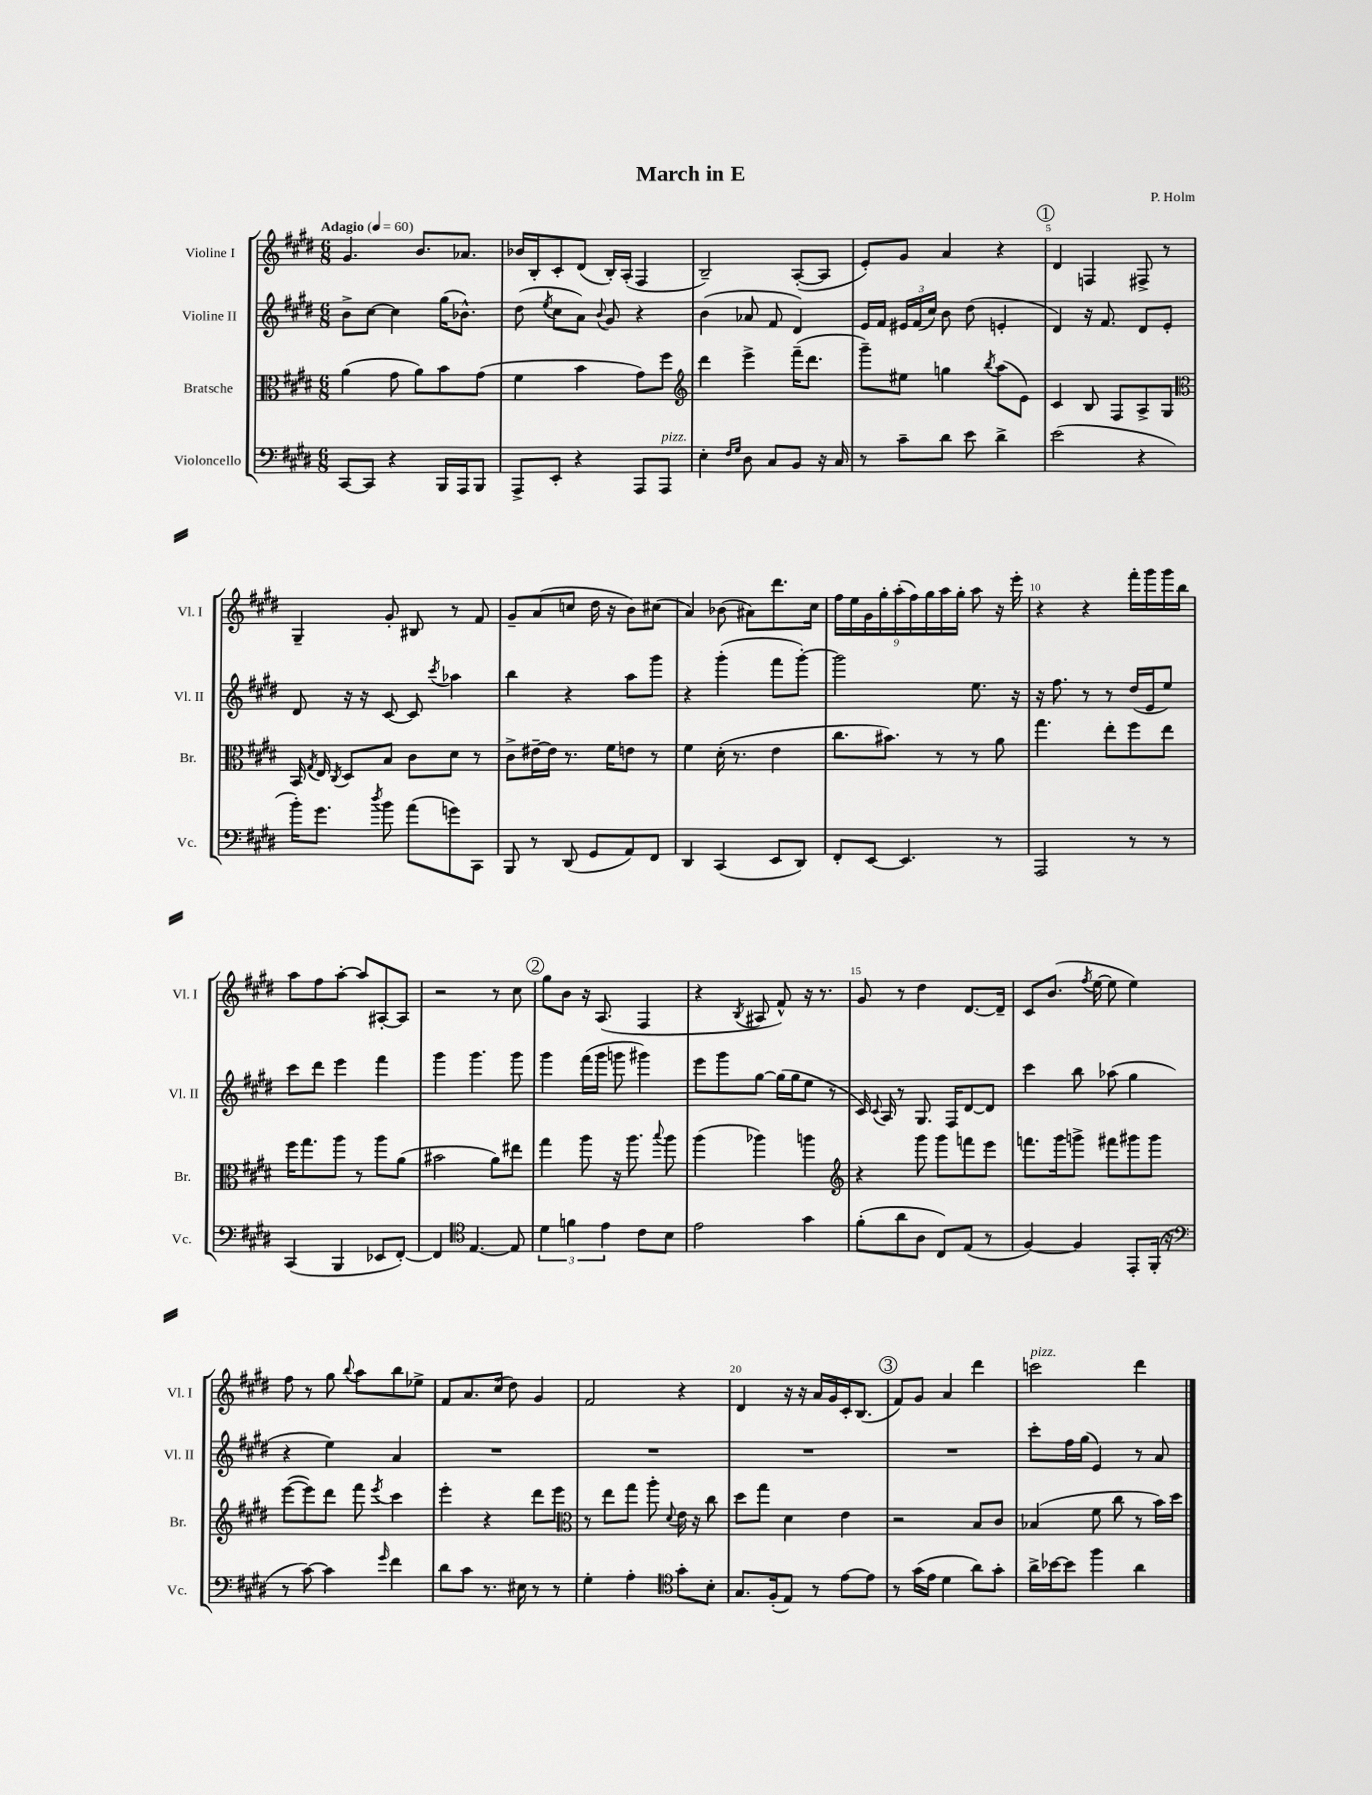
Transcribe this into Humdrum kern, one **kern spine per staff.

**kern	**kern	**kern	**kern
*part4	*part3	*part2	*part1
*staff4	*staff3	*staff2	*staff1
*I"Violoncello	*I"Bratsche	*I"Violine II	*I"Violine I
*I'Vc.	*I'Br.	*I'Vl. II	*I'Vl. I
*clefF4	*clefC3	*clefG2	*clefG2
*k[f#c#g#d#]	*k[f#c#g#d#]	*k[f#c#g#d#]	*k[f#c#g#d#]
*M6/8	*M6/8	*M6/8	*M6/8
*MM60	*MM60	*MM60	*MM60
=1	=1	=1	=1
!	!	!	!LO:TX:a:B:t=Adagio
[8CC#/L	(4a\	8b^\L	4.g#/
8CC#/J]	.	[8cc#\J	.
4r	8g#\	4cc#\]	.
.	8a\L)	.	8.b/L
16BBB/LL	8b\	(16gg#\KL	.
16AAA/J	.	8.b-X^^\J)	8.a-X/J
8BBB/J	(8g#\J	.	.
=2	=2	=2	=2
8AAA^/L	4f#\	(8dd#\	16b-X/LL
.	.	.	16B'/J
.	.	8qee/	.
8EE'/J	.	8cc#\L	8c#'/
4r	4b\	8a\J)	(8d#/J
.	.	8qqb/	.
.	.	8g#/	16B'/LL)
.	.	.	(16A'/JJ
8AAA/L	8g#\L)	4r	4F#/
!LO:TX:a:i:t=pizz.	!	!	!
8AAA/J	8ff#\J	.	.
=3	=3	=3	=3
*	*clefG2	*	*
4E'\	4ddd#\	(4b\	2B~/)
16qqF#/LL	.	.	.
16qqG#/JJ	.	.	.
8D#\	4eee^\	8a-X/	.
8C#/L	.	8f#/	.
8BB/J	(16fff#~\KL	4d#/)	([8A'/L
.	8.ddd#\J	.	.
16r	.	.	8A/J]
16C#/	.	.	.
=4	=4	=4	=4
8r	8ggg#~\L)	16e/LL	8e'/L)
.	.	16f#/JJ	.
8c#~\L	8ee#X\J	24e#X/LL	8g#/J
.	.	(24f#/	.
.	.	24cc#/JJ)	.
8d#\J	4ggn\	8b\	4a/
8e\	.	(8dd#\	.
.	8qbb/	.	.
4d#^\	(8aa\L	4en'/	4r
.	8e\J)	.	.
!!LO:REH:place=s1:t=1
=5	=5	=5	=5
(2e\	4c#/	4d#/)	4d#/
.	8B/	16r	4Fn/
.	.	8.f#/	.
.	8F#/L	.	.
4r	8A^/	8d#/L	8F#X^/
.	8G#/J	8e'/J	8r
!!LO:LB:g=z
=6	=6	=6	=6
*	*clefC3	*	*
16b'\KL)	16BB/	8d#/	4G#~/
.	8qG#/	.	.
8.g#\J	16E/	.	.
.	8qC#/	.	.
.	8D#/L	16r	.
.	.	16r	.
8qdd#/	.	.	.
8b\	8B/J	[8c#/	8g#'/
(8a\L	8c#\L	8c#/]	8B#X/
.	.	8qccc#/	.
8gn\)	8d#\J	4aa-X\	8r
8CC#\J	8r	.	8f#/
=7	=7	=7	=7
8BBB/	8c#^\L	4bb\	8g#~/L
8r	[16e#X~\L	.	(8a/
.	16e#\JJ]	.	.
(8DD#/	8.r	4r	8ccn/J
8GG#/L	.	.	16dd#\
.	16f#\KL	.	16r
8AA/)	8en\J	8aa\L	8b\L)
8FF#/J	8r	8ggg#\J	(8cc#X\J
=8	=8	=8	=8
4DD#/	4f#\	4r	4a/)
(4CC#/	(16d#'\	(4ggg#'\	(8b-X\
.	8.r	.	.
.	.	.	8a#X\L)
8EE/L	4e\	8fff#\L	8.ddd#\
8DD#/J)	.	[8ggg#'\J)	.
.	.	.	16cc#\Jk
=9	=9	=9	=9
8FF#'/L	8.cc#\L	2ggg#\]	18ff#\LL
.	.	.	18ee\
.	.	.	18g#\
[8EE/J	.	.	.
.	.	.	18gg#'\
.	8.b#X\J)	.	.
.	.	.	(18aa'\
4.EE/]	.	.	.
.	.	.	18ff#\)
.	.	.	18gg#\
.	8r	.	.
.	.	.	18aa\
.	.	.	18gg#'\JJ
.	8r	8.ee\	8aa\
8r	8a\	.	16r
.	.	16r	16eee'\
=10	=10	=10	=10
2AAA/	4.gg#\	16r	4r
.	.	8.ff#\	.
.	.	8r	4r
.	8ee'\L	8r	.
8r	8ff#\	(16dd#/LL	16fff#'\LL
.	.	16e/J	16ggg#\
8r	8ee\J	8ee/J)	16ggg#\
.	.	.	16bb\JJ
!!LO:LB:g=z
=11	=11	=11	=11
(4CC#/	16ff#\KL	8ccc#\L	8aa\L
.	8.gg#\	.	.
.	.	8ddd#\J	8ff#\
4BBB/	8aa\J	4eee\	[8aa'\J
.	8r	.	8aa/L]
8EE-X/L	8aa\L	4fff#\	[8A#X'/
[8FF#'/J)	(8a\J	.	8A#/J]
=12	=12	=12	=12
4FF#/]	2b#X\	4ggg#\	2r
*clefC4	*	*	*
[4.E/	.	4.ggg#\	.
.	8a\L)	.	8r
8E/]	8ee#X\J	8ggg#\	8cc#\
!!LO:REH:place=s1:t=2
=13	=13	=13	=13
6d#\	4gg#\	4ggg#\	8gg#\L
.	.	.	8b\J
6fn\	.	.	.
.	8aa\	(16fff#\LL	16r
.	.	16ggg#\JJ	(8.A/
6e\	.	.	.
.	16r	8gggn\	.
.	8.aa\	.	.
8c#\L	.	4ggg#X\)	4F#/
.	8qqbb/	.	.
8B\J	8aa\	.	.
=14	=14	=14	=14
2e\	(4aa\	8eee\L	4r
.	.	8ggg#\	.
.	.	.	8qB/
.	4aa-X\)	[8gg#\J	8A#X/
.	.	(16gg#\LL]	8f#^^/)
.	.	16gg#\J	.
4g#\	4aan\	8ee\J	16r
.	.	.	8.r
.	.	8r	.
=15	=15	=15	=15
*	*clefG2	*	*
(8f#'\L	4r	16c#/)	8g#/
.	.	8qqc#/	.
.	.	16A/	.
8a\	.	8r	8r
8A\J	8ggg#\	8.G#/	4dd#\
8C#/L)	8ggg#\L	.	.
.	.	16F#/KL	.
(8E/J	8fffn\	[8d#/	[8.d#/L
8r	8eee\J	8d#/J]	.
.	.	.	16d#~/Jk]
=16	=16	=16	=16
[4F#/)	8.fffn\L	4ccc#\	8c#/L
.	.	.	(8.b/J
.	16ggg#\k	.	.
4F#/]	8gggn^\J	8bb\	.
.	.	.	8qff#/
.	.	.	[16ee\
.	8fff#X\L	(8aa-X\	8ee\]
8EE'/L	8ggg#X\	4gg#\	4ee\)
(16FF#'/Jk	8ggg#\J	.	.
16r	.	.	.
!!LO:LB:g=z
=17	=17	=17	=17
*clefF4	*	*	*
8r	([8eee\L	4r	8ff#\
[8c#\)	8eee\])	.	8r
4c#\]	8ddd#\J	4ee\)	8gg#\
.	.	.	8qqbb/
.	8fff#\	.	8aa\L
16qqg#/	8qeee/	.	.
4f#\	4ccc#\	4a/	8bb\
.	.	.	8ee-X^\J
=18	=18	=18	=18
8d#\L	4eee'\	2.r	8f#/L
8c#\J	.	.	8.a/
8.r	4r	.	.
.	.	.	(16cc#/Jk
.	.	.	8dd#\)
16E#X\	.	.	.
8r	8ddd#\L	.	4g#/
8r	8eee\J	.	.
=19	=19	=19	=19
*	*clefC3	*	*
4G#'\	8r	2.r	2f#/
.	8ee\L	.	.
4A'\	8gg#\J	.	.
.	8aa'\	.	.
*clefC4	*	*	*
.	8qqd#/	.	.
8g#'\L	16e\	.	4r
.	16r	.	.
8B'\J	8cc#\	.	.
=20	=20	=20	=20
8.G#/L	8dd#\L	2.r	4d#/
.	8gg#\J	.	.
(16F#'/k	.	.	.
8E/J)	4d#\	.	16r
.	.	.	16r
8r	.	.	16a/LL
.	.	.	16g#/
[8e\L	4e\	.	16c#'/J
.	.	.	(8.B/J
8e\J]	.	.	.
!!LO:REH:place=s1:t=3
=21	=21	=21	=21
8r	2r	2.r	8f#/L)
(16g#\LL	.	.	8g#/J
16e\JJ	.	.	.
4d#\	.	.	4a/
8a\L)	8B/L	.	4ddd#\
8g#'\J	8c#/J	.	.
=22	=22	=22	=22
!	!	!	!LO:TX:a:i:t=pizz.
16a^\LL	(4B-X/	8ccc#'\L	2cccn\
[16b-X\J	.	.	.
8b-\J]	.	16ff#\L	.
.	.	(16gg#\JJ	.
4ff#\	8f#\	4e/)	.
.	8cc#\	.	.
4a\	8r	8r	4ddd#\
.	16b\LL)	8a/	.
.	16dd#\JJ	.	.
==	==	==	==
*-	*-	*-	*-
